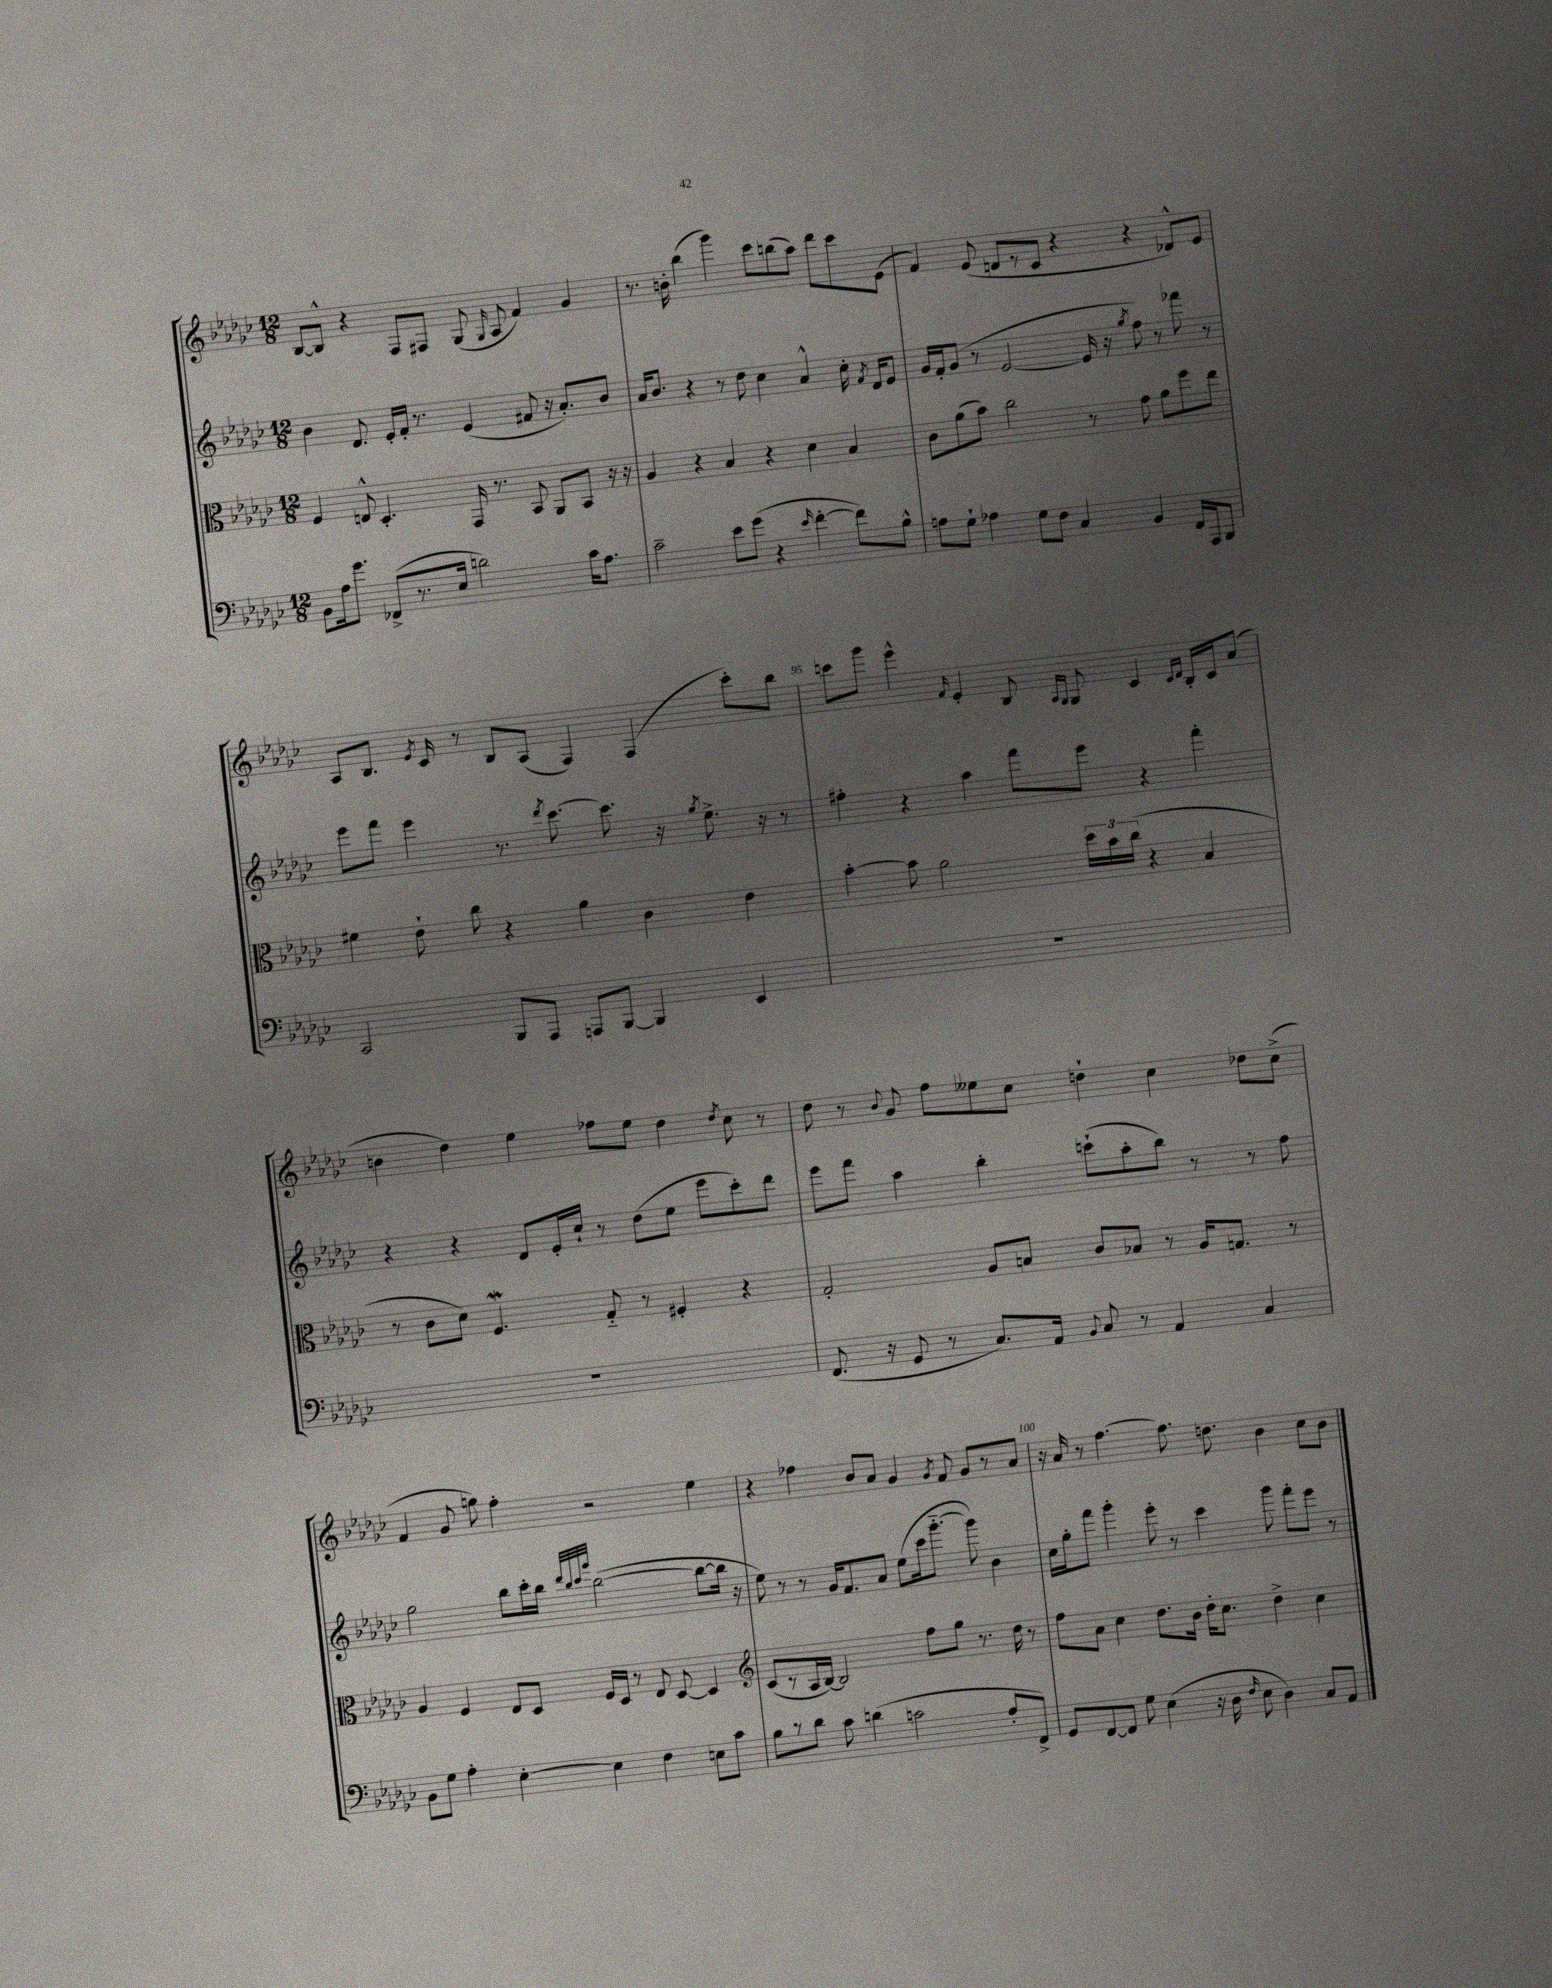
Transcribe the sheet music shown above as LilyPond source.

<<
\new StaffGroup <<
\new Staff = "s0" {
    \clef treble \key ges \major \numericTimeSignature \time 12/8
    \autoBeamOff bes8[~ bes8]-^ r4 f8[ fis8] ges8( \grace { ges16 } aes8 f'4) ges'4 |
    r8. b'16-. bes''4( ges'''4) ces'''8[ b''8( aes''8]) des'''8[ ces'''8 ees'8]( |
    f'4) ees'8( d'8[ r8 ces'8] r4 r4 des'8[-^) ees'8] |
    aes8[ bes8.] \acciaccatura { ees'8 } ces'16 r8 bes8[ aes8]( f4) f4( ces'''8[-.) bes''8] |
    c'''8[ ges'''8] ees'''4-^ \grace { f'16 } ees'4-. bes8 \grace { aes16[ ges16] } ges8 ces'4 \grace { ces'16[ des'16] } bes16[-. ces'16 aes'8]( |
    b'4 des''4) ees''4 fes''8[ ees''8] des''4 \acciaccatura { des''8 } ces''8 r8 |
    des''8 r8 \appoggiatura { bes'8 } ges'8 f''8[ eeses''8 ces''8] d''4-! ces''4 des''8[ ces''8]->( |
    f'4 ges'8 g''8) f''4-. r2 ees''4 |
    r4 fes''4 bes'8[ aes'8] ges'4 \acciaccatura { ges'8 } f'8 ges'8[ r8 aes'8] |
    r16 aes'16 r8 f''4.~ f''8. d''8. bes'4 ces''8[ bes'8] \bar "|." |
}
\new Staff = "s1" {
    \clef treble \key ges \major \numericTimeSignature \time 12/8
    \autoBeamOff bes'4 des'8. ees'16[-. f'16]-. r8. ees'4( fis'8 r16 aes'8.[-.) bes'8] |
    aes'16[ bes'8.] r4 r8 des''8 ces''4 aes'4-^ ces''16-. \acciaccatura { f'8 } des'16[ ees'8] |
    ges'16[ f'16-. ges'8]( r8 ees'2~ ees'16 r16 \acciaccatura { ges''8 } f''8) r8 fes'''8 r8 |
    ees'''8[ f'''8] ees'''4 r8. \acciaccatura { des'''8 } ces'''8.~ ces'''8. r16 \acciaccatura { ges''8 } ees''8.-> r16 r8 |
    fis''4-. r4 aes''4 f'''8[ ees'''8] r4 f'''4-. |
    r4 r4 des'8[ ees'16-. ces''16]-! r8 des''8[( ees''8] ees'''8[ ces'''8-.) des'''8] |
    ees'''8[ f'''8] aes''4 bes''4-. c'''8[-!( aes''8-. bes''8]) r8 r8 f''8 |
    ges''2 bes''8[ ces'''16-. bes''16] \grace { des'''32[ bes''32 ces'''32 ges'''32] } bes''2~( bes''8[~ bes''16] r16 |
    ees''8) r8 r8 ges'16[ f'8. aes'8] ees''8[( ces'''16 ges'''8.]~-_ ges'''8) bes'4 |
    ces''16[ ges''16-. f'''8] ges'''4-. ees'''8-. r8 ces'''4 ges'''8 f'''8[-. ees'''8] r8 \bar "|." |
}
\new Staff = "s2" {
    \clef alto \key ges \major \numericTimeSignature \time 12/8
    \autoBeamOff f4 e8-^ des4.-. ges,16 r8. bes,8 aes,8[ bes,8] r16 r16 |
    aes4 r4 bes4 r4 des'4 bes4 |
    ces'8[ aes'8( bes'8]) ces''2 r8 ges'8 aes'8[ f''8 ees''8] |
    fis'4 ees'8-! ces''8 r4 aes'4 ces'4 ees'4 |
    bes'4~-. bes'8 aes'2 \tuplet 3/2 { des''16[ bes'16 ces''16]( } r4 bes4 |
    r8 ces'8[ des'8]) f4.\mordent ges8-_ r8 fis4-. r4 |
    ges2-. aes8[ b8] ces'8[ bes8] r8 aes16[ g8.] r8 |
    aes4 f4 ees8[ des8] f16[ des16] r8 ees8 des8~ des4 |
    \clef treble ces'8[( r8 aes16 bes16]~) bes2 f''8[ ges''8] r8. des''16 r8 |
    f''8[ aes'8] ces''4 des''8.[ bes'16] des''16[-. ces''8.] des''4-> ces''4 \bar "|." |
}
\new Staff = "s3" {
    \clef bass \key ges \major \numericTimeSignature \time 12/8
    \autoBeamOff bes,8[ aes16 ges'8.] fes,8[->( r8. ees16] d'2) ces'16[ aes8.] |
    ces'2-- ees'8[ ges'8]( r4 \grace { ees'16 } f'4~-. f'8[) bes8]-^ |
    a8[ ges8]-! aes4 ges8[ f8] ces4 bes,4 f,16[ aes,,16 bes,,8] |
    ces,2 bes,,8[ aes,,8] a,,8[ bes,,8]~ bes,,4 ees,4 |
    R1. |
    R1. |
    f,8.( r16 ges,8 r8 ces8.[) aes,16] \appoggiatura { bes,8 } ces8 r8 aes,4 ces4 |
    bes,8[ ges8] aes4-. ees4~-. ees4 f4 e8[ ces'8] |
    bes8[ r8 des'8] ces'8 d'4( c'2 aes8[-. f,8]->) |
    ges,8[ f,8~ f,8] ges8 ees4( r16 des16 \grace { f16 } ees8 des4) ces8[ aes,8] \bar "|." |
}
>>
>>
\layout { \context { \Score currentBarNumber = #91 \override BarNumber.break-visibility = ##(#f #t #t) barNumberVisibility = #(every-nth-bar-number-visible 5) } }
